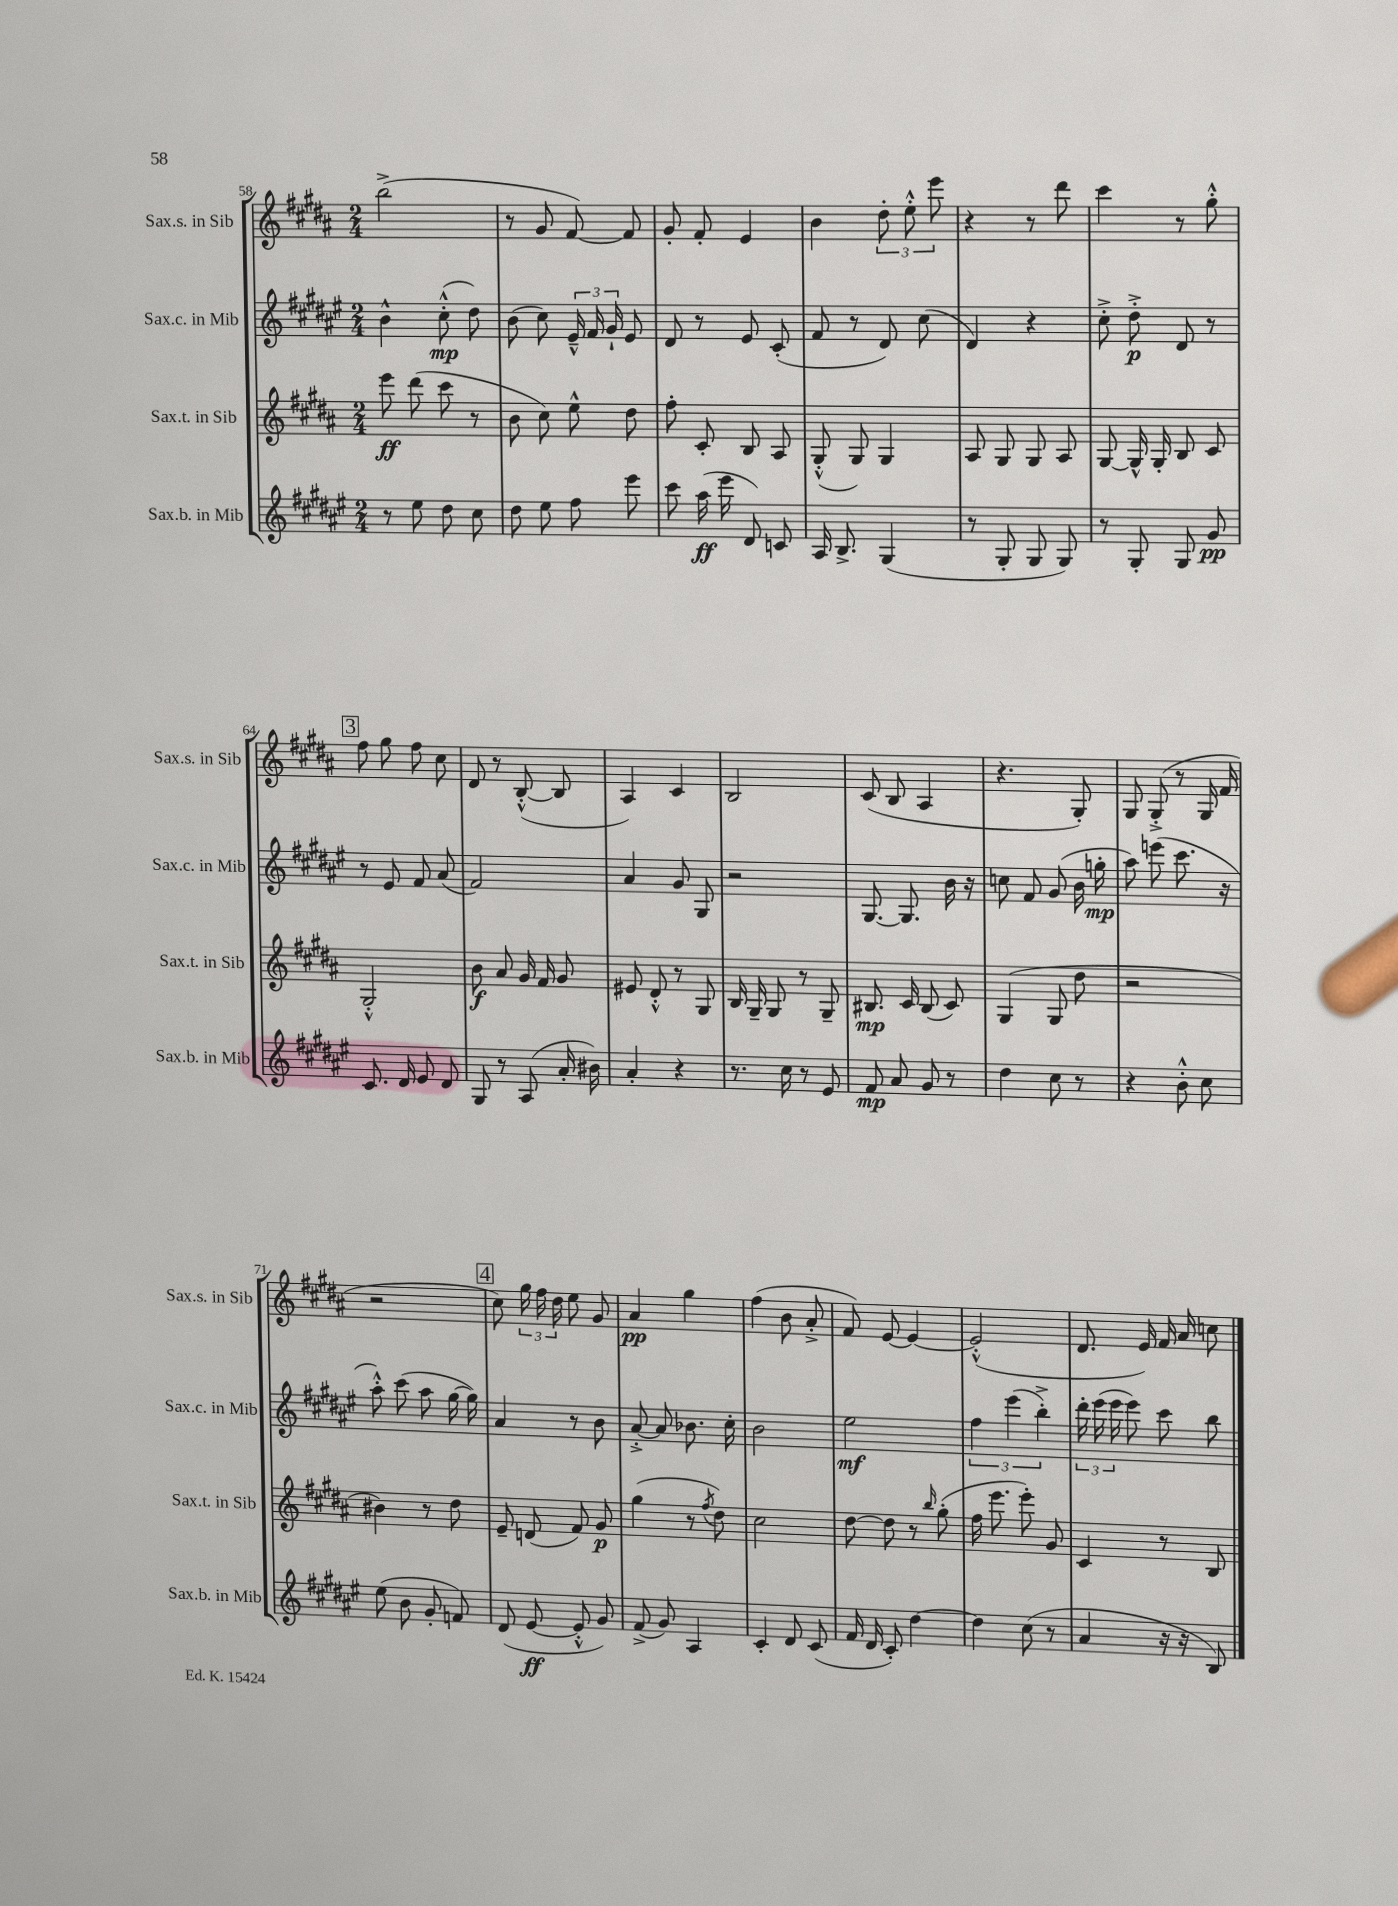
<<
\new StaffGroup <<
\new Staff = "s0" \with { instrumentName = "Sax.s. in Sib" shortInstrumentName = "Sax.s. in Sib" } {
    \clef treble \key b \major \numericTimeSignature \time 2/4
    \autoBeamOff b''2->( |
    r8 gis'8 fis'8~) fis'8 |
    gis'8-. fis'8-. e'4 |
    b'4 \tuplet 3/2 { dis''8-. e''8-.-^ e'''8 } |
    r4 r8 dis'''8 |
    cis'''4 r8 gis''8-.-^ |
    \mark \markup { \box "3" } fis''8 gis''8 fis''8 cis''8 |
    dis'8 r8 b8~-.-^( b8 |
    ais4) cis'4 |
    b2 |
    cis'8( b8 ais4 |
    r4. gis8-.) |
    gis8 gis8-.->( r8 gis16 fis'16 |
    r2 |
    \mark \markup { \box "4" } cis''8) \tuplet 3/2 { gis''16 fis''16 dis''16 } e''8 gis'8 |
    ais'4\pp gis''4 |
    fis''4( b'8 ais'8-.-> |
    fis'8) e'8~ e'4~ |
    e'2-.-^( |
    dis'8. e'16) fis'16 ais'16 c''8 \bar "|." |
}
\new Staff = "s1" \with { instrumentName = "Sax.c. in Mib" shortInstrumentName = "Sax.c. in Mib" } {
    \clef treble \key fis \major \numericTimeSignature \time 2/4
    \autoBeamOff b'4-^ cis''8-.-^\mp( dis''8) |
    b'8( cis''8) \tuplet 3/2 { eis'16---^ fis'16 gis'16-! } eis'8 |
    dis'8 r8 eis'8 cis'8-.( |
    fis'8 r8 dis'8) cis''8( |
    dis'4) r4 |
    cis''8-.-> dis''8-.->\p dis'8 r8 |
    \mark \markup { \box "3" } r8 eis'8 fis'8 ais'8( |
    fis'2) |
    ais'4 gis'8 gis8 |
    r2 |
    gis8.~ gis8. b'16 r16 |
    c''8 fis'8 gis'8( b'16 g''16-.\mp |
    ais''8) e'''8( cis'''8. r16 |
    ais''8-.-^) cis'''8( ais''8 gis''16~ gis''16) |
    \mark \markup { \box "4" } ais'4 r8 b'8 |
    ais'8~-.-> ais'8 bes'8. cis''16-. |
    b'2 |
    eis''2\mf |
    \tuplet 3/2 { fis''4 eis'''4( b''4-.->) } |
    \tuplet 3/2 { dis'''16-. eis'''16( eis'''16 } eis'''8) cis'''8 b''8 \bar "|." |
}
\new Staff = "s2" \with { instrumentName = "Sax.t. in Sib" shortInstrumentName = "Sax.t. in Sib" } {
    \clef treble \key b \major \numericTimeSignature \time 2/4
    \autoBeamOff e'''8\ff dis'''8( cis'''8 r8 |
    b'8 cis''8) e''8-^ dis''8 |
    fis''8-. cis'8-. b8 ais8 |
    gis8-.-^( gis8) gis4 |
    ais8 gis8 gis8 ais8 |
    gis8~ gis16-^ gis16-. b8 cis'8 |
    \mark \markup { \box "3" } gis2-.-^ |
    b'8\f ais'8 gis'16 fis'16 gis'8 |
    eis'8 dis'8-.-^ r8 gis8 |
    b16 gis16-- gis8 r8 gis8-- |
    bis8.\mp cis'16 bis8( cis'8) |
    gis4( gis8 dis''8 |
    r2 |
    bis'4) r8 dis''8 |
    \mark \markup { \box "4" } e'8-- d'8( fis'8) gis'8\p |
    gis''4( r8 \acciaccatura { fis''8 } dis''8) |
    cis''2 |
    dis''8~ dis''8 r8 \grace { b''16 } gis''8-.( |
    fis''16 e'''8. e'''8-.) gis'8 |
    cis'4 r8 b8 \bar "|." |
}
\new Staff = "s3" \with { instrumentName = "Sax.b. in Mib" shortInstrumentName = "Sax.b. in Mib" } {
    \clef treble \key fis \major \numericTimeSignature \time 2/4
    \autoBeamOff r8 eis''8 dis''8 cis''8 |
    dis''8 eis''8 fis''8 eis'''8 |
    cis'''8 ais''16\ff( eis'''16 dis'8) c'8 |
    ais16 b8.-> gis4( |
    r8 gis8-. gis8 gis8) |
    r8 gis8-. gis8 gis'8\pp |
    \mark \markup { \box "3" } cis'8. dis'16 eis'8 dis'8 |
    gis8 r8 ais8( ais'16-. bis'16) |
    ais'4-. r4 |
    r8. cis''16 r8 eis'8 |
    fis'8\mp ais'8 gis'8 r8 |
    dis''4 cis''8 r8 |
    r4 b'8-.-^ cis''8 |
    eis''8( b'8 gis'8-. f'8) |
    \mark \markup { \box "4" } dis'8( eis'8~\ff eis'8-.-^ gis'8) |
    fis'8->( gis'8) ais4 |
    cis'4-. dis'8 cis'8( |
    fis'16 dis'16 cis'8-.) dis''4~ |
    dis''4 cis''8( r8 |
    ais'4 r16 r16 b8) \bar "|." |
}
>>
>>
\layout { \context { \Score currentBarNumber = #58 } }
